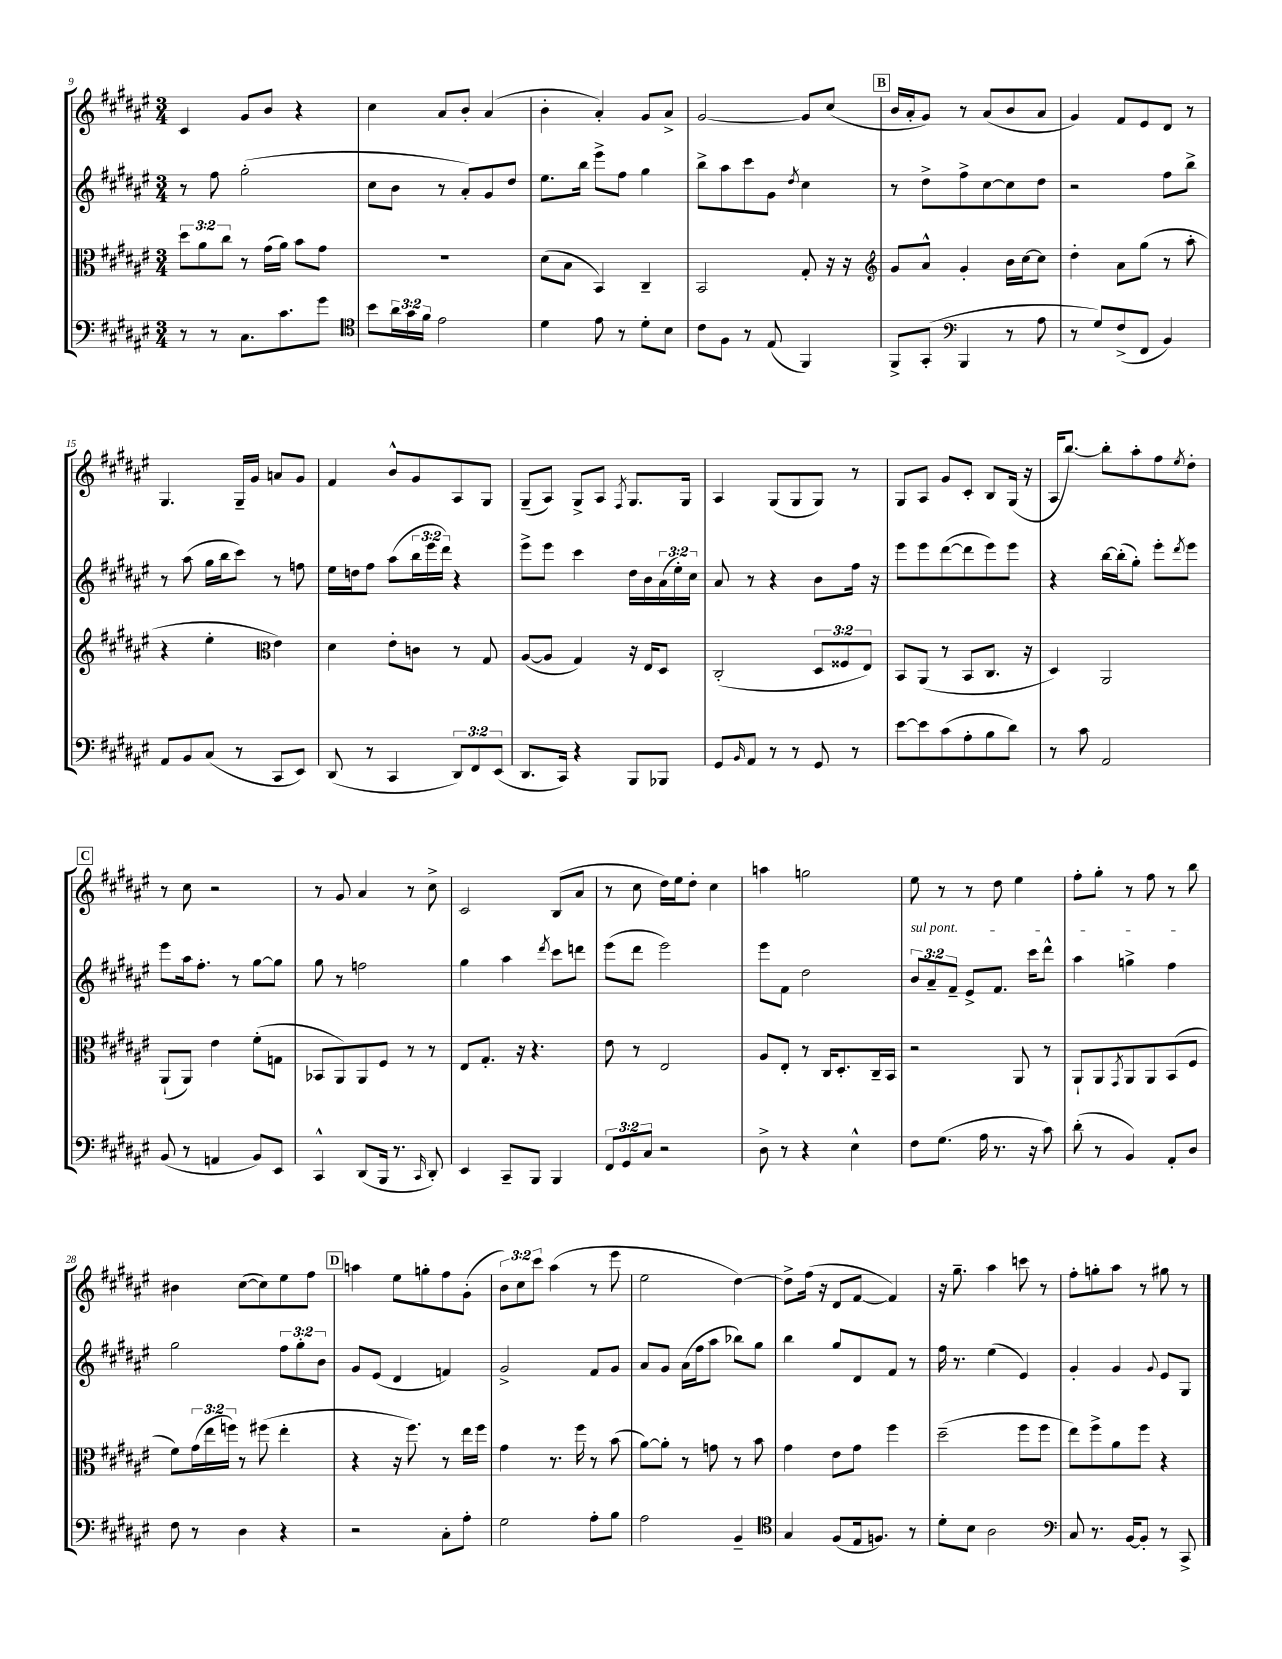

**kern	**kern	**kern	**kern
*part4	*part3	*part2	*part1
*staff4	*staff3	*staff2	*staff1
*clefF4	*clefC3	*clefG2	*clefG2
*k[f#c#g#d#a#e#]	*k[f#c#g#d#a#e#]	*k[f#c#g#d#a#e#]	*k[f#c#g#d#a#e#]
*M3/4	*M3/4	*M3/4	*M3/4
=9	=9	=9	=9
8r	12dd#\L	8r	4c#/
.	12a#\	.	.
8r	.	8ff#\	.
.	12cc#\J	.	.
8.C#\L	8r	(2gg#'\	8g#/L
.	(16g#\LL	.	8b/J
8.c#\	16a#\JJ)	.	.
.	8b\L	.	4r
8g#\J	8g#\J	.	.
=10	=10	=10	=10
*clefC4	*	*	*
8b\L	2.r	8cc#\L	4cc#\
24a#\L	.	8b\J	.
24g#\	.	.	.
24f#\JJ	.	.	.
2e#\	.	8r	8a#/L
.	.	8a#'/L)	8b'/J
.	.	8g#/	(4a#/
.	.	8dd#/J	.
=11	=11	=11	=11
4d#\	(8d#\L	8.ee#\L	4b'\
.	8B\J	.	.
.	.	16bb\Jk	.
8e#\	4BB/)	8eee#^\L	4a#'/)
8r	.	8ff#\J	.
8d#'\L	4C#~/	4gg#\	8g#/L
8B\J	.	.	8a#^/J
=12	=12	=12	=12
8c#\L	2BB/	8bb^\L	[2g#/
8F#\J	.	8aa#\	.
8r	.	8ccc#\	.
(8E#/	.	8g#\J	.
.	.	8qdd#/	.
4FF#/)	8G#'/	4cc#\	8g#/L]
.	16r	.	(8cc#/J
.	16r	.	.
!!LO:REH:place=s1:t=B
=13	=13	=13	=13
*	*clefG2	*	*
8FF#^/L	8g#/L	8r	16b/LL
.	.	.	16a#'/J
(8GG#'/J	8a#^^/J	8dd#^\L	8g#/J)
*clefF4	*	*	*
4BBB/	4g#'/	8ff#^\	8r
.	.	[8cc#\	(8a#/L
8r	16b\LL	8cc#\]	8b/
.	[16cc#\J	.	.
8A#\	8cc#\J]	8dd#\J	8a#/J
=14	=14	=14	=14
8r	4dd#'\	2r	4g#/)
8G#/L)	.	.	.
(8F#^/	8a#\L	.	8f#/L
8FF#/J	(8gg#\J	.	8e#/
4BB/)	8r	8ff#\L	8d#/J
.	8aa#'\	8bb^\J	8r
!!LO:LB:g=z
=15	=15	=15	=15
8AA#/L	4r	8r	4.G#/
8BB/	.	(8aa#\	.
(8C#/J	4ee#'\	16gg#\LL	.
.	.	16bb\J	.
8r	.	8ccc#\J)	16G#~/LL
.	.	.	16g#/JJ
*	*clefC3	*	*
8CC#/L	4e#\)	8r	8an/L
8EE#/J)	.	8ffn\	8g#/J
=16	=16	=16	=16
(8DD#/	4d#\	16ee#\LL	4f#/
.	.	16ddn\J	.
8r	.	8ff#\J	.
4CC#/	8e#'\L	(8aa#\L	8b^^/L
.	8cn\J	24bb\L	8g#/
.	.	24eee#\	.
.	.	24ddd#\JJ)	.
12DD#/L)	8r	4r	8A#/
12FF#/	.	.	.
.	8G#/	.	8G#/J
(12EE#/J	.	.	.
=17	=17	=17	=17
8.DD#/L	([8A#/L	8eee#^\L	(8G#~/L
.	8A#/J]	8eee#\J	8A#/J)
16CC#/Jk)	.	.	.
4r	4G#/)	4ccc#\	8G#^/L
.	.	.	8A#/J
.	.	.	8qF#/
8BBB/L	16r	16dd#\LL	8.G#/L
.	16E#/KL	16b\	.
8BBB-X/J	8D#/J	(24a#\	.
.	.	24ee#'\)	.
.	.	.	16G#/Jk
.	.	24cc#\JJ	.
=18	=18	=18	=18
8GG#/L	(2C#'/	8a#/	4A#/
16qqBB/	.	.	.
8AA#/J	.	8r	.
8r	.	4r	(8G#/L
8r	.	.	8G#/
8GG#/	12D#/L	8b\L	8G#/J)
.	12F##X/	.	.
8r	.	16ff#\Jk	8r
.	12E#/J)	.	.
.	.	16r	.
=19	=19	=19	=19
[8e#\L	8BB/L	8eee#\L	8G#/L
8e#\]	(8AA#/J	8eee#\	8A#/J
(8c#\	8r	([8ddd#\	8g#/L
8A#'\	8BB/L	8ddd#\]	8c#'/J
8B\	8.C#/J	8eee#\)	8B/L
8d#\J)	.	8eee#\J	(16G#/Jk
.	16r	.	16r
=20	=20	=20	=20
8r	4D#/)	4r	16A#/KL
.	.	.	[8.bb/J)
8c#\	.	.	.
2AA#/	2AA#/	[16bb\LL	8bb'\L]
.	.	(16bb'\J]	.
.	.	8gg#'\J)	8aa#'\
.	.	8eee#'\L	8ff#\
.	.	8qddd#/	8qee#/
.	.	8eee#\J	8dd#'\J
!!LO:LB:g=z
!!LO:REH:place=s1:t=C
=21	=21	=21	=21
(8BB/	(8AA#`/L	8eee#\L	8r
8r	8AA#/J)	16aa#\k	8cc#\
.	.	8.ff#'\J	.
4AAn/	4e#\	.	2r
.	.	8r	.
8BB/L)	(8f#'\L	[8gg#\L	.
8EE#/J	8Gn\J	8gg#\J]	.
=22	=22	=22	=22
4CC#^^/	8BB-X/L	8gg#\	8r
.	8AA#/)	8r	8g#/
(8DD#/L	8AA#/	2ffn\	4a#/
16BBB/Jk	8F#/J	.	.
8.r	.	.	.
.	8r	.	8r
16qqCC#/	.	.	.
8DD#'/)	8r	.	8cc#^\
=23	=23	=23	=23
4EE#/	8E#/L	4gg#\	2c#/
.	8.G#'/J	.	.
8CC#~/L	.	4aa#\	.
.	16r	.	.
8BBB/J	4.r	.	.
.	.	8qddd#/	.
4BBB/	.	8ccc#\L	(8B/L
.	.	8dddn\J	8a#/J
=24	=24	=24	=24
12FF#/L	8e#\	(8eee#\L	8r
12GG#/	.	.	.
.	8r	8ddd#\J	8cc#\
12C#/J	.	.	.
2r	2E#/	2eee#\)	16dd#\LL)
.	.	.	16ee#\J
.	.	.	8dd#'\J
.	.	.	4cc#\
=25	=25	=25	=25
8D#^\	8A#/L	8eee#\L	4aan\
8r	8E#'/J	8f#\J	.
4r	8r	2dd#\	2ggn\
.	16C#/KL	.	.
.	8.D#'/	.	.
4E#^^\	.	.	.
.	16C#~/L	.	.
.	16BB/JJ	.	.
=26	=26	=26	=26
!	!	!LO:TX:a:i:t=sul pont.	!
8F#\L	2r	12b/L	8ee#\
.	.	12a#~/	.
(8.G#\J	.	.	8r
.	.	12f#~/J	.
.	.	8e#^/L	8r
16A#\	.	.	.
8.r	.	8.f#/J	8dd#\
.	8AA#/	.	4ee#\
16r	.	16ccc#\KL	.
8c#\)	8r	8ddd#^^\J	.
=27	=27	=27	=27
(8d#'\	8AA#`/L	4aa#\	8ff#'\L
8r	8AA#/	.	8gg#'\J
.	8qGG#/	.	.
4BB/)	8AA#/	4ggn^\	8r
.	8AA#/	.	8ff#\
8AA#'/L	(8BB/	4ff#\	8r
8D#/J	8F#/J	.	8bb\
!!LO:LB:g=z
=28	=28	=28	=28
8F#\	8f#\L)	2gg#\	4b#X\
8r	(24g#\L	.	.
.	24ee#\	.	.
.	24ffn\JJ)	.	.
4D#\	8r	.	([8cc#\L
.	(8ff#X\	.	8cc#\])
4r	4ee#'\	12ff#\L	8ee#\
.	.	12gg#'\	.
.	.	.	8ff#\J
.	.	12b\J	.
!!LO:REH:place=s1:t=D
=29	=29	=29	=29
2r	4r	8g#/L	4aan\
.	.	(8e#/J	.
.	16r	4d#/	8ee#\L
.	8.ff#\)	.	.
.	.	.	8ggn'\
8C#'\L	8r	4fn/)	8ff#\
8A#'\J	16ee#\LL	.	(8g#'\J
.	16ff#\JJ	.	.
=30	=30	=30	=30
2G#\	4g#\	2g#^/	12b\L)
.	.	.	12cc#\
.	.	.	12ccc#\J
.	8.r	.	(4aa#\
.	16ff#\	.	.
8A#'\L	8r	8f#/L	8r
8B\J	(8b\	8g#/J	8eee#\
=31	=31	=31	=31
2A#\	[8a#\L)	8a#/L	2ee#\
.	8a#'\J]	8g#/J	.
.	8r	(16a#\LL	.
.	.	16ff#\J	.
.	8gn\	8aa#\J	.
4BB~/	8r	8bb-X\L)	[4dd#\)
.	8b\	8gg#\J	.
=32	=32	=32	=32
*clefC4	*	*	*
4G#/	4g#\	4bb\	8dd#^\L]
.	.	.	(16ff#\Jk
.	.	.	16r
(8F#/L	8e#\L	8gg#/L	8d#/L
16E#/k	8g#\J	8d#/	[8f#/J
8.Fn/J)	.	.	.
.	4ff#\	8f#/J	4f#/])
8r	.	8r	.
=33	=33	=33	=33
8d#'\L	(2dd#~\	16ff#\	16r
.	.	8.r	8.gg#~\
8B\J	.	.	.
2A#\	.	(4ee#\	4aa#\
.	8ff#\L	4e#/)	8cccn\
.	8ff#\J	.	8r
=34	=34	=34	=34
*clefF4	*	*	*
8C#/	8ee#\L)	4g#'/	8ff#'\L
8.r	8ff#^\	.	8ggn'\
.	8a#\	4g#/	8aa#\J
[16BB/KL	.	.	.
8BB'/J]	8ff#\J	.	8r
.	.	8qqg#/	.
8r	4r	8e#/L	8gg#X\
8CC#^/	.	8G#/J	8r
==	==	==	==
*-	*-	*-	*-
